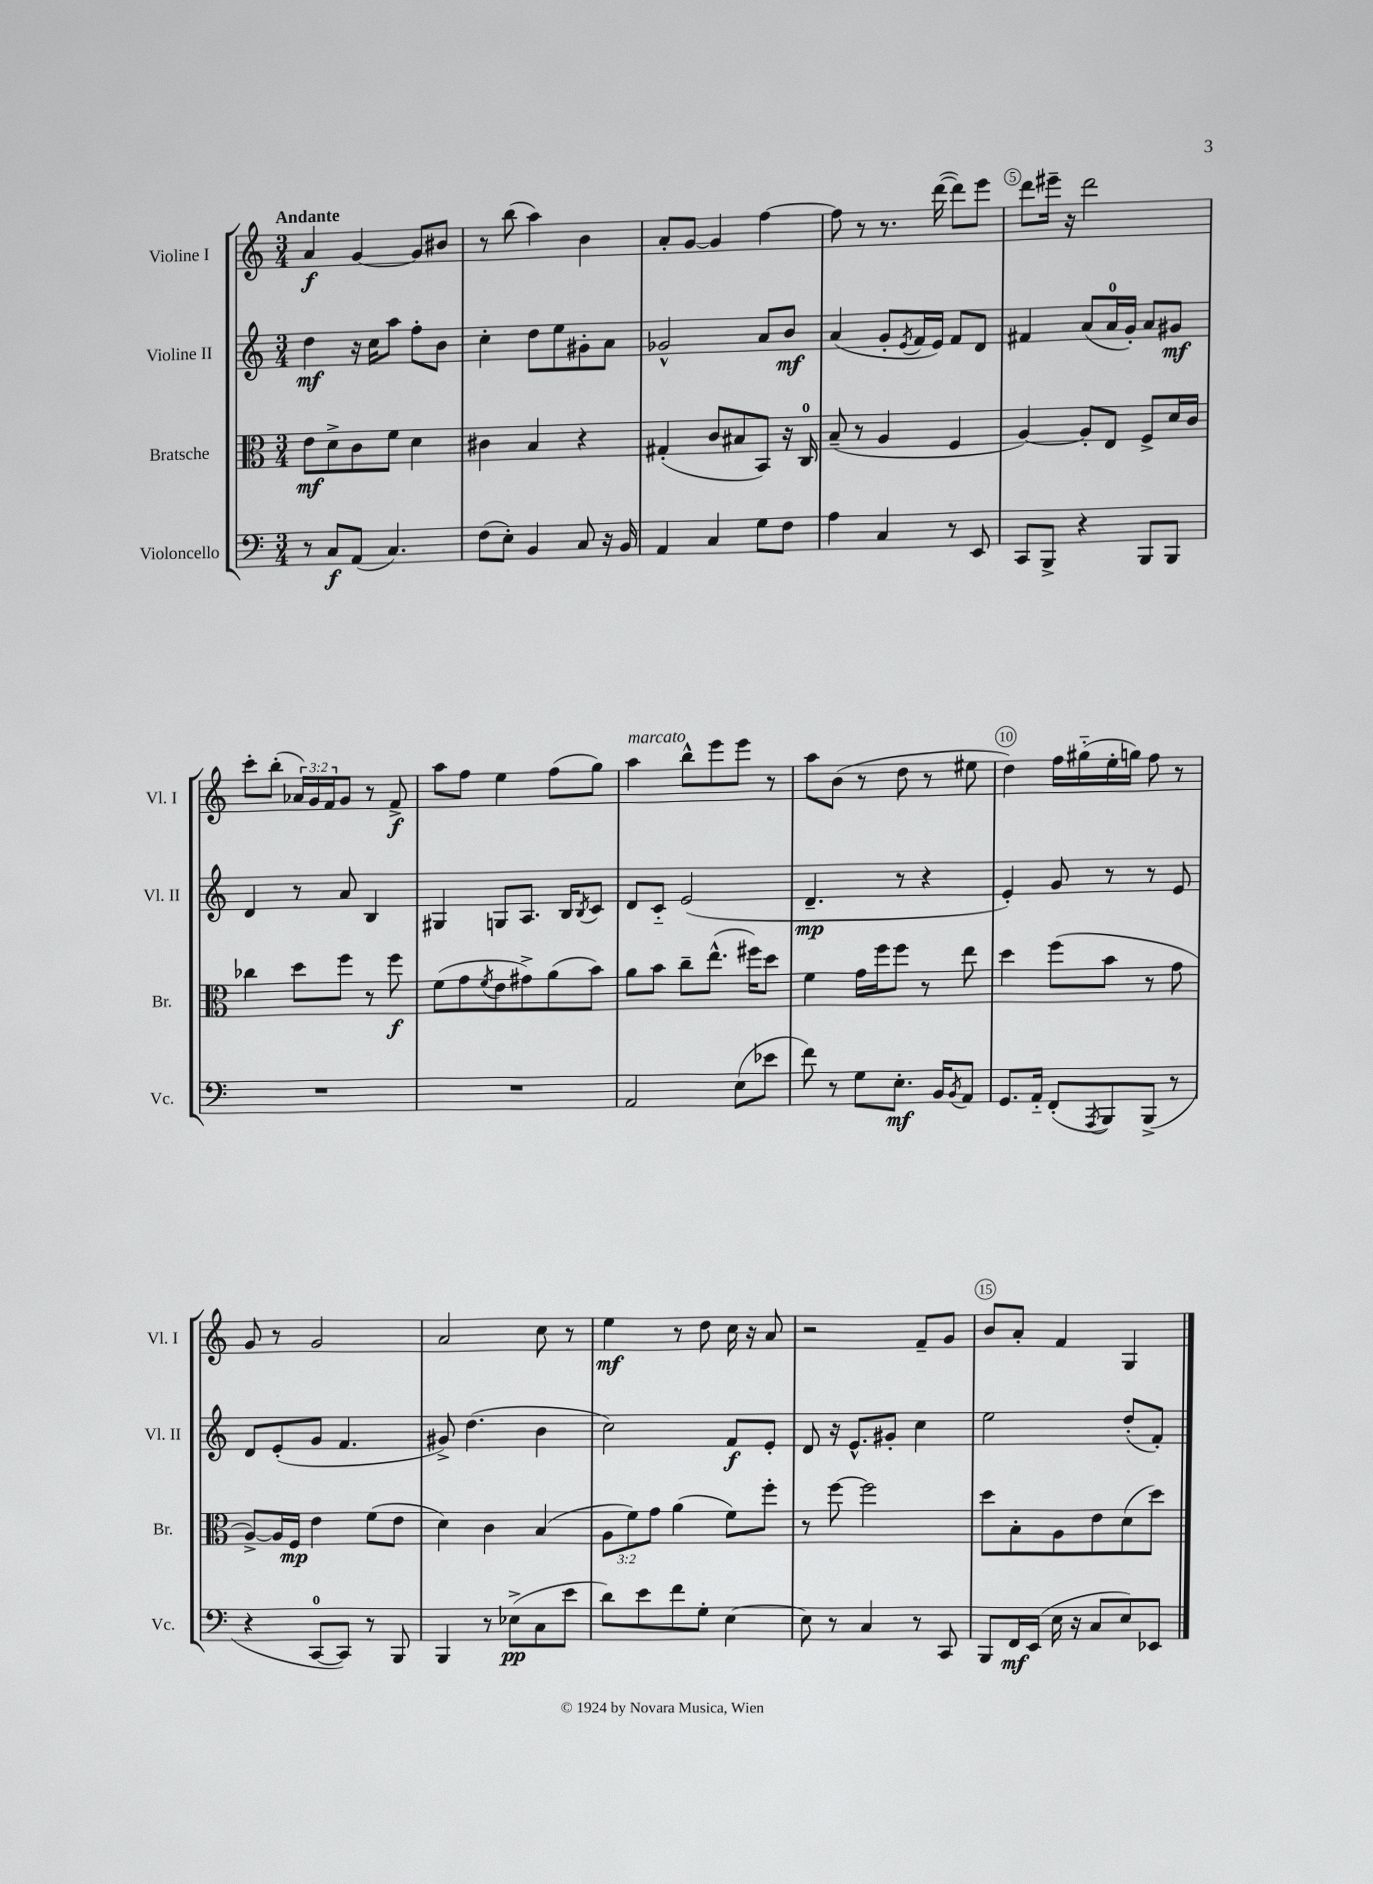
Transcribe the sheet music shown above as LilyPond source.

<<
\new StaffGroup <<
\new Staff = "s0" \with { instrumentName = "Violine I" shortInstrumentName = "Vl. I" } {
    \clef treble \key c \major \numericTimeSignature \time 3/4 \override Staff.TupletNumber.text = #tuplet-number::calc-fraction-text \tempo "Andante"
    a'4\f g'4~ g'8 bis'8 |
    r8 b''8( a''4) b'4 |
    a'8-. g'8~ g'4 f''4~ |
    f''8 r8 r8. d'''16~( d'''8) e'''8 |
    d'''8 eis'''16-- r16 d'''2 |
    c'''8-. b''8-.( \tuplet 3/2 { aes'16) g'16 f'16 } g'8 r8 f'8->\f |
    a''8 f''8 e''4 f''8( g''8) |
    a''4^\markup { \italic "marcato" } b''8-^ e'''8 e'''8 r8 |
    a''8 b'8( r8 d''8 r8 eis''8 |
    d''4) f''16 gis''16-_( e''16-. g''16) f''8 r8 |
    g'8 r8 g'2 |
    a'2 c''8 r8 |
    e''4\mf r8 d''8 c''16 r16 a'8 |
    r2 f'8-- g'8 |
    b'8 a'8-. f'4 g4 \bar "|." |
}
\new Staff = "s1" \with { instrumentName = "Violine II" shortInstrumentName = "Vl. II" } {
    \clef treble \key c \major \numericTimeSignature \time 3/4
    d''4\mf r16 c''16 a''8 f''8-. b'8 |
    c''4-. d''8 e''8 gis'8-. a'8 |
    ges'2-^ a'8 b'8\mf |
    a'4( g'8-. \acciaccatura { e'8 } f'16 e'16) f'8 d'8 |
    fis'4 a'8( a'16-0 g'16-.) a'8 gis'8\mf |
    d'4 r8 a'8 b4 |
    gis4 g8 a8. b16 \acciaccatura { b8 } c'8 |
    d'8 c'8-_ e'2( |
    d'4.--\mp r8 r4 |
    e'4-.) g'8 r8 r8 e'8 |
    d'8 e'8-.( g'8 f'4. |
    gis'8->) d''4.( b'4 |
    c''2) f'8\f e'8-. |
    d'8 r16 e'8.-^ gis'8-. c''4 |
    e''2 d''8-.( f'8-.) \bar "|." |
}
\new Staff = "s2" \with { instrumentName = "Bratsche" shortInstrumentName = "Br." } {
    \clef alto \key c \major \numericTimeSignature \time 3/4 \override Staff.TupletNumber.text = #tuplet-number::calc-fraction-text
    e'8\mf d'8-> c'8 f'8 d'4 |
    cis'4 b4 r4 |
    gis4-.( c'8 bis8 b,8) r16 c16-0 |
    b8--( r8 a4 f4 |
    a4~) a8-. e8 f8-> d'16 c'16 |
    ces''4 d''8 f''8 r8 f''8\f |
    f'8( g'8 \acciaccatura { f'8 } e'8 gis'8->) a'8( b'8) |
    a'8 b'8 c''8-- e''8.-^( fis''16) d''8 |
    f'4 g'16 f''16 f''8 r8 e''8 |
    d''4 f''8( b'8 r8 g'8 |
    a8~->) a16 f16\mp e'4 f'8( e'8 |
    d'4) c'4 b4( |
    \tuplet 3/2 { a8 f'8) g'8 } a'4( f'8) f''8-. |
    r8 f''8~ f''2 |
    d''8 b8-. a8 e'8 d'8( d''8) \bar "|." |
}
\new Staff = "s3" \with { instrumentName = "Violoncello" shortInstrumentName = "Vc." } {
    \clef bass \key c \major \numericTimeSignature \time 3/4
    r8 c8\f a,8( c4.) |
    f8( e8-.) b,4 c8 r16 b,16 |
    a,4 c4 g8 f8 |
    a4 c4 r8 e,8 |
    c,8 b,,8-> r4 b,,8 b,,8 |
    R2. |
    R2. |
    a,2 e8( ees'8 |
    f'8) r8 g8 e8.-.\mf b,16 \acciaccatura { b,8 } a,8 |
    g,8. a,16-_ f,8-.( \acciaccatura { a,,8 } b,,8) b,,8->( r8 |
    r4 c,8-0~ c,8) r8 b,,8 |
    b,,4 r8 ees8->\pp( c8 e'8 |
    d'8) e'8 f'8 g8-. e4~ |
    e8 r8 c4 r8 c,8 |
    b,,8 f,16\mf e,16( e16 r16 c8 e8) ees,8 \bar "|." |
}
>>
>>
\layout { \context { \Score \override BarNumber.break-visibility = ##(#f #t #t) barNumberVisibility = #(every-nth-bar-number-visible 5) \override BarNumber.stencil = #(make-stencil-circler 0.1 0.3 ly:text-interface::print) } }
